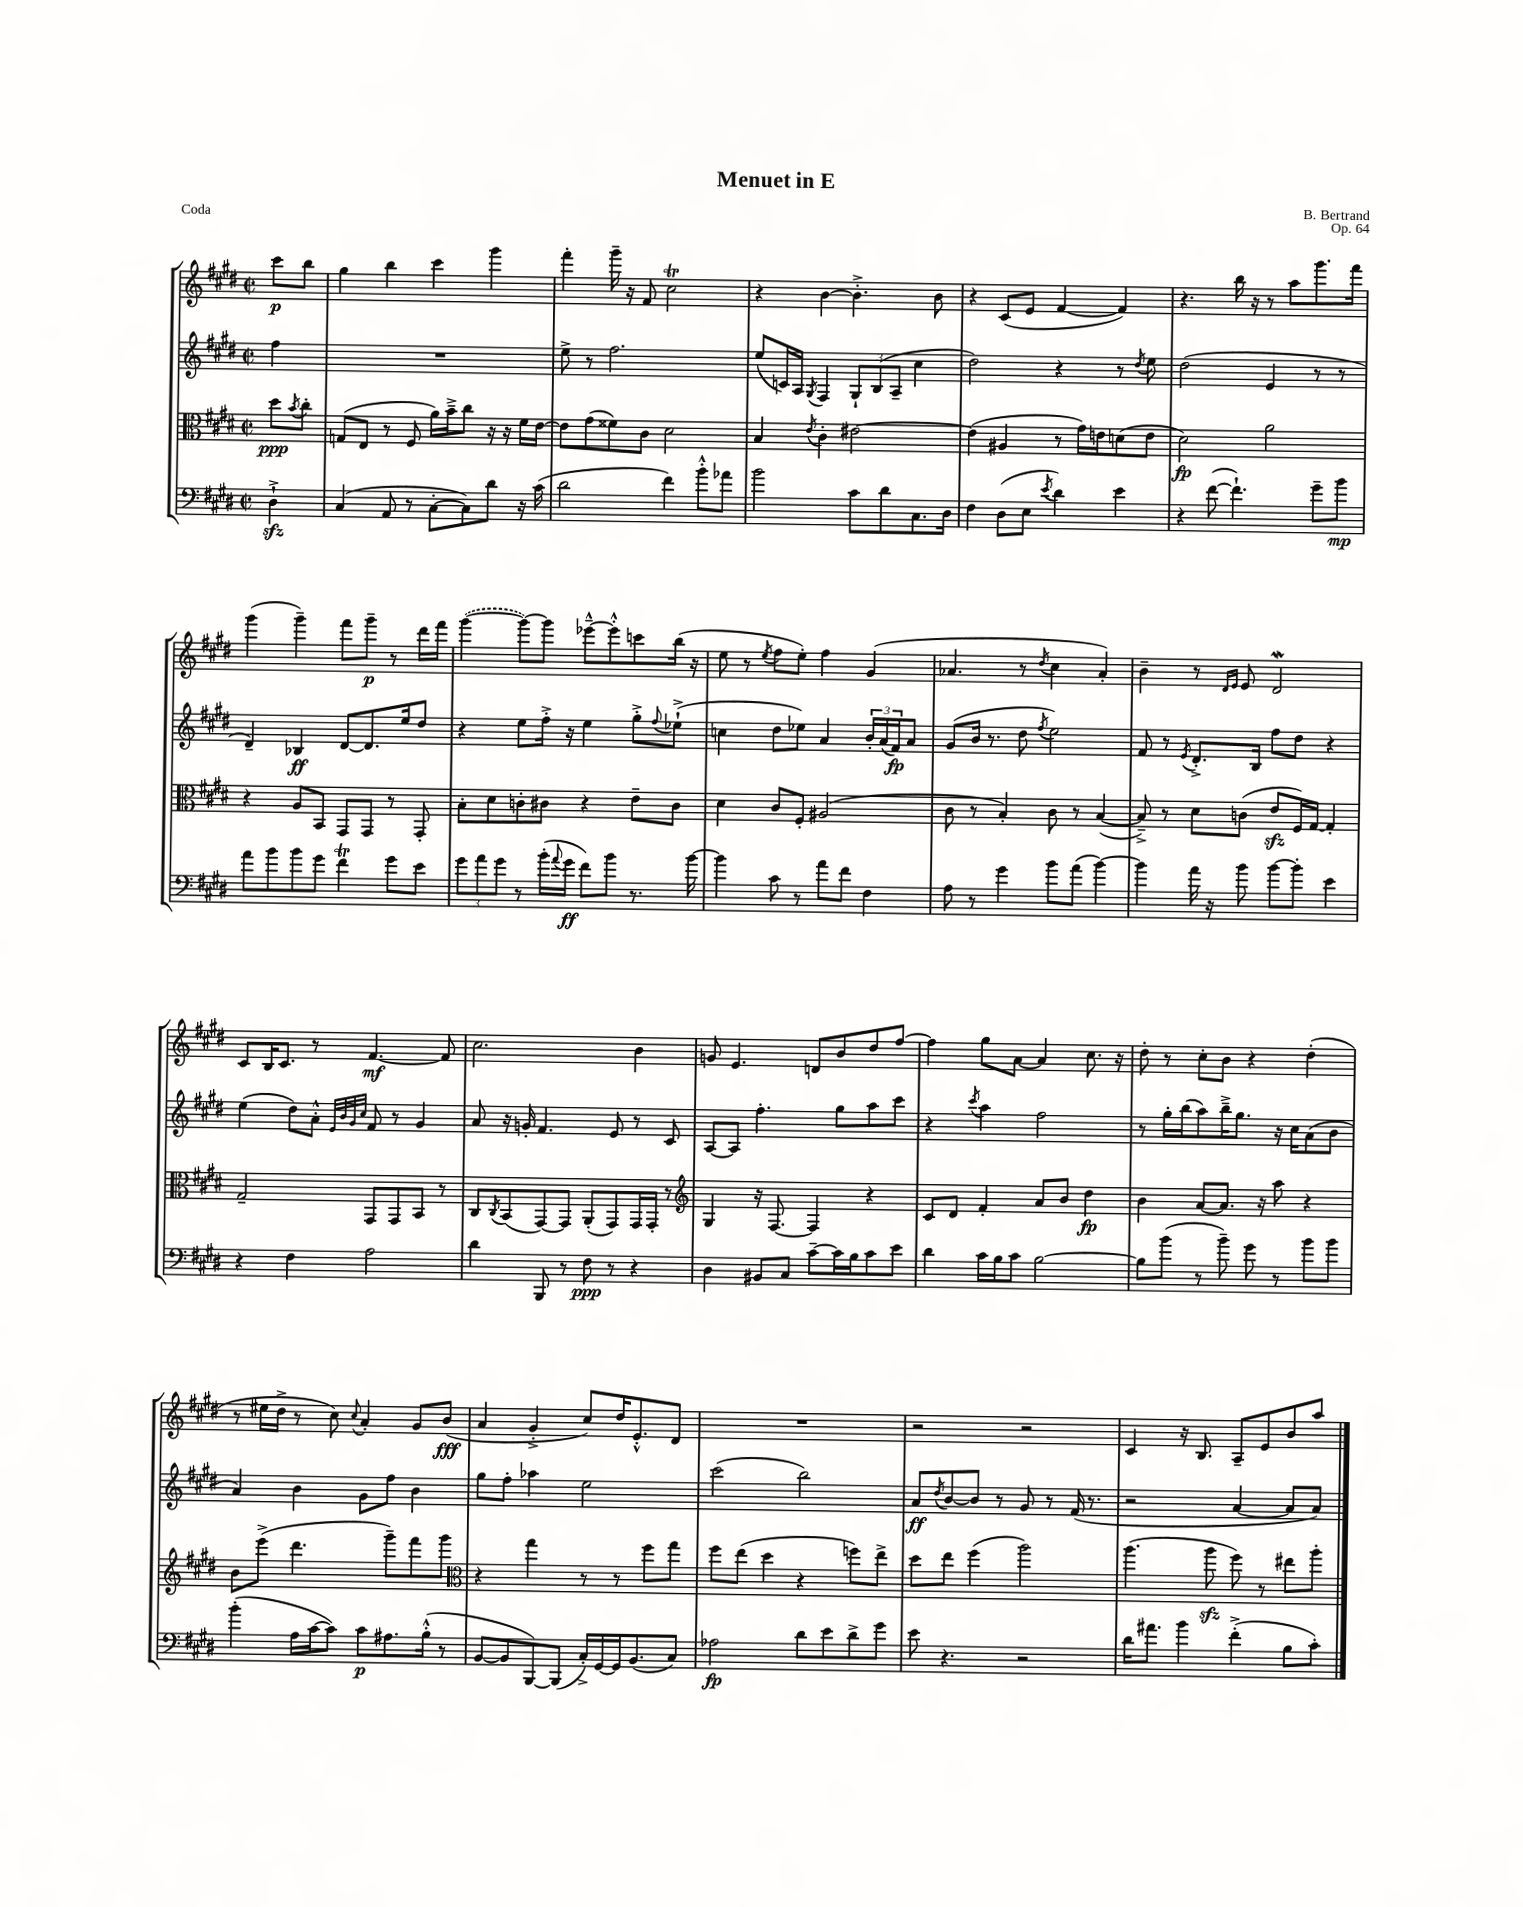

**kern	**dynam	**kern	**dynam	**kern	**dynam	**kern	**dynam
*part4	*part4	*part3	*part3	*part2	*part2	*part1	*part1
*staff4	*staff4	*staff3	*staff3	*staff2	*staff2	*staff1	*staff1
*clefF4	*	*clefC3	*	*clefG2	*	*clefG2	*
*k[f#c#g#d#]	*	*k[f#c#g#d#]	*	*k[f#c#g#d#]	*	*k[f#c#g#d#]	*
*M2/2	*	*M2/2	*	*M2/2	*	*M2/2	*
*met(c|)	*	*met(c|)	*	*met(c|)	*	*met(c|)	*
=	=	=	=	=	=	=	=
4D#zz`^\	.	8dd#\L	ppp	4ff#\	.	8ccc#\L	p
.	.	8qb/	.	.	.	.	.
.	.	8cc#'\J	.	.	.	8bb\J	.
=1	=1	=1	=1	=1	=1	=1	=1
(4C#/	.	(8Gn/L	.	1r	.	4gg#\	.
.	.	8E/J	.	.	.	.	.
8AA/	.	8r	.	.	.	4bb\	.
8r	.	8F#/	.	.	.	.	.
[8C#'\L	.	16a\LL)	.	.	.	4ccc#\	.
.	.	16b~^\J	.	.	.	.	.
8C#\])	.	8cc#\J	.	.	.	.	.
8d#\J	.	16r	.	.	.	4ggg#\	.
.	.	16r	.	.	.	.	.
16r	.	16f#\LL	.	.	.	.	.
(16c#\	.	[16e\JJ	.	.	.	.	.
=2	=2	=2	=2	=2	=2	=2	=2
2d#\	.	8e\L]	.	8ee^\	.	4fff#'\	.
.	.	(8g#\	.	8r	.	.	.
.	.	8f##X\)	.	2.ff#\	.	16ggg#~\	.
.	.	.	.	.	.	16r	.
.	.	8c#\J	.	.	.	8f#/	.
4f#\)	.	2d#\	.	.	.	2cc#T\	.
8b'^^\L	.	.	.	.	.	.	.
8a-X\J	.	.	.	.	.	.	.
=3	=3	=3	=3	=3	=3	=3	=3
2b\	.	4B/	.	(8ee/L	.	4r	.
.	.	.	.	16cn/L)	.	.	.
.	.	.	.	16A/JJ	.	.	.
.	.	8qe/	.	8qG#/	.	.	.
.	.	4c#'\	.	4F#/	.	[4b\	.
8c#\L	.	[2e#X\	.	12G#`/L	.	4.b'^\]	.
.	.	.	.	(12B/	.	.	.
8d#\	.	.	.	.	.	.	.
.	.	.	.	12A~/J	.	.	.
8.C#\	.	.	.	4cc#\	.	.	.
.	.	.	.	.	.	8b\	.
16D#\Jk	.	.	.	.	.	.	.
=4	=4	=4	=4	=4	=4	=4	=4
4F#\	.	(4e#\]	.	2dd#\)	.	4r	.
(8D#\L	.	4A#X/	.	.	.	(8c#/L	.
8E\J	.	.	.	.	.	8e/J	.
8qe/	.	.	.	.	.	.	.
4d#\)	.	8r	.	4r	.	[4f#/	.
.	.	16g#\LL)	.	.	.	.	.
.	.	16en\J	.	.	.	.	.
4e\	.	(8dn\	.	8r	.	4f#/])	.
.	.	.	.	8qdd#/	.	.	.
.	.	8e\J	.	8ee\	.	.	.
=5	=5	=5	=5	=5	=5	=5	=5
4r	.	2d#\)	fp	(2dd#\	.	4.r	.
([8f#\	.	.	.	.	.	.	.
4.f#`\])	.	.	.	.	.	16bb\	.
.	.	.	.	.	.	16r	.
.	.	2a\	.	4e/	.	8r	.
.	.	.	.	.	.	8aa\L	.
8g#~\L	.	.	.	8r	.	8.ggg#\	.
8b\J	mp	.	.	8r	.	.	.
.	.	.	.	.	.	16fff#\Jk	.
!!LO:LB:g=z
=6	=6	=6	=6	=6	=6	=6	=6
8a\L	.	4r	.	4d#~/)	.	(4ggg#\	.
8b\	.	.	.	.	.	.	.
8b\	.	8A/L	.	4B-X/	ff	4ggg#~\)	.
8g#\J	.	8BB/J	.	.	.	.	.
4f#T\	.	8GG#/L	.	[8d#/L	.	8fff#\L	.
.	.	8GG#/J	.	8.d#/]	.	8ggg#~\J	p
8g#\L	.	8r	.	.	.	8r	.
.	.	.	.	16ee/k	.	.	.
8e\J	.	8GG#'/	.	8dd#/J	.	16ddd#\LL	.
.	.	.	.	.	.	16fff#\JJ	.
=7	=7	=7	=7	=7	=7	=7	=7
12g#\L	.	8B'\L	.	4r	.	([4ggg#\	.
12a\	.	.	.	.	.	.	.
.	.	8d#\	.	.	.	.	.
12g#\J	.	.	.	.	.	.	.
8r	.	8cn'\	.	8ee\L	.	8ggg#\L_)	.
(16b'\LL	.	8c#X\J	.	16ff#'^\Jk	.	8ggg#\J]	.
8qqa/	.	.	.	.	.	.	.
16g#\JJ	ff	.	.	16r	.	.	.
8f#\L)	.	4r	.	4ee\	.	[8eee-X~^^\L	.
8b\J	.	.	.	.	.	8eee-'^^\]	.
8.r	.	8e~\L	.	8gg#'^\L	.	8cccn\	.
.	.	.	.	8qqff#/	.	.	.
.	.	8c#\J	.	(8ee-X`^\J	.	(16bb\Jk	.
[16b\	.	.	.	.	.	16r	.
=8	=8	=8	=8	=8	=8	=8	=8
4b\]	.	4d#\	.	4ccn\	.	8ee\	.
.	.	.	.	.	.	8r	.
.	.	.	.	.	.	8qee/	.
8c#\	.	8c#/L	.	8dd#\L	.	8ff#\L	.
8r	.	8F#'/J	.	8ee-X\J)	.	8ee'\J)	.
8a\L	.	(2A#X/	.	4a/	.	4ff#\	.
8f#\J	.	.	.	.	.	.	.
4F#\	.	.	.	24b'/LL	.	(4g#/	.
.	.	.	.	(24a/	.	.	.
.	.	.	.	24f#/J)	fp	.	.
.	.	.	.	8a/J	.	.	.
=9	=9	=9	=9	=9	=9	=9	=9
8A\	.	8c#\	.	(8g#/L	.	4.a-X/	.
8r	.	8r	.	16b/Jk	.	.	.
.	.	.	.	8.r	.	.	.
4g#\	.	4B'/)	.	.	.	.	.
.	.	.	.	8dd#\	.	8r	.
.	.	.	.	8qff#/	.	8qdd#/	.
8b\L	.	8c#\	.	2ee\)	.	4cc#\	.
(8a\J	.	8r	.	.	.	.	.
[4b\)	.	([4B/	.	.	.	4a-'/)	.
=10	=10	=10	=10	=10	=10	=10	=10
4b\]	.	8B~^/])	.	8f#/	.	4b~\	.
.	.	8r	.	8r	.	.	.
.	.	.	.	8qe/	.	.	.
16a\	.	8d#\L	.	8.d#'^/L	.	8r	.
16r	.	.	.	.	.	.	.
.	.	.	.	.	.	16qqd#/LL	.
.	.	.	.	.	.	16qqe/JJ	.
8b\	.	(8cn\J	.	.	.	8e/	.
.	.	.	.	16B/Jk	.	.	.
[8b\L	.	8ezz/L	.	8ff#\L	.	2d#W/	.
8b'\J]	.	16F#/L)	.	8dd#\J	.	.	.
.	.	[16G#/JJ	.	.	.	.	.
4e\	.	4G#'/]	.	4r	.	.	.
!!LO:LB:g=z
=11	=11	=11	=11	=11	=11	=11	=11
4r	.	2G#~/	.	(4ee\	.	8c#/L	.
.	.	.	.	.	.	16B/K	.
.	.	.	.	.	.	8.c#/J	.
4F#\	.	.	.	8dd#\L)	.	.	.
.	.	.	.	8a'^^\J	.	8r	.
.	.	.	.	32qqe/LLL	.	.	.
.	.	.	.	32qqb/	.	.	.
.	.	.	.	32qqg#/	.	.	.
.	.	.	.	32qqcc#/JJJ	.	.	.
2A\	.	8GG#/L	.	8f#/	.	[4.f#/	mf
.	.	8GG#/	.	8r	.	.	.
.	.	8BB/J	.	4g#/	.	.	.
.	.	8r	.	.	.	8f#/]	.
=12	=12	=12	=12	=12	=12	=12	=12
4d#\	.	8C#/L	.	8a/	.	2.cc#\	.
.	.	8qC#/	.	.	.	.	.
.	.	(8BB/	.	16r	.	.	.
.	.	.	.	16gn'/	.	.	.
8BBB/	.	[8GG#/)	.	4.f#/	.	.	.
8r	.	8GG#/J]	.	.	.	.	.
8F#\	ppp	(8AA'/L	.	.	.	.	.
8r	.	8GG#/)	.	8e/	.	.	.
4r	.	16GG#/L	.	8r	.	4b\	.
.	.	16GG#'/JJ	.	.	.	.	.
.	.	8r	.	8c#/	.	.	.
=13	=13	=13	=13	=13	=13	=13	=13
*	*	*clefG2	*	*	*	*	*
4D#\	.	4G#/	.	[8A/L	.	8gn/	.
.	.	.	.	8A/J]	.	4.e/	.
8BB#X/L	.	16r	.	4.ff#'\	.	.	.
.	.	[8.F#/	.	.	.	.	.
8C#/J	.	.	.	.	.	.	.
[8c#~\L	.	4F#/]	.	.	.	8dn/L	.
16c#\L]	.	.	.	8gg#\L	.	8b/	.
16B\J	.	.	.	.	.	.	.
8c#\	.	4r	.	8aa\	.	8dd#/	.
8e\J	.	.	.	8ccc#\J	.	[8ff#/J	.
=14	=14	=14	=14	=14	=14	=14	=14
4d#\	.	8c#/L	.	4r	.	4ff#\]	.
.	.	8d#/J	.	.	.	.	.
.	.	.	.	8qccc#/	.	.	.
16c#\LL	.	4f#'/	.	4aa\	.	8gg#\L	.
16B\J	.	.	.	.	.	.	.
8c#\J	.	.	.	.	.	[8a\J	.
[2B\	.	8a/L	.	2ff#\	.	4a/]	.
.	.	8b/J	.	.	.	.	.
.	.	4dd#\	fp	.	.	8.cc#\	.
.	.	.	.	.	.	16r	.
=15	=15	=15	=15	=15	=15	=15	=15
8B\L]	.	4b\	.	8r	.	8dd#'\	.
(8b\J	.	.	.	16gg#'\LL	.	8r	.
.	.	.	.	(16bb\J	.	.	.
8r	.	[8a/L	.	8aa\)	.	8cc#'\L	.
8b~\)	.	8.a/J]	.	16bb~^\K	.	8b\J	.
.	.	.	.	8.gg#\J	.	.	.
8g#\	.	.	.	.	.	4r	.
.	.	16r	.	.	.	.	.
8r	.	8aa\	.	16r	.	.	.
.	.	.	.	16cc#\KL	.	.	.
8b\L	.	4r	.	(8a\	.	(4dd#'\	.
8b\J	.	.	.	8b\J	.	.	.
!!LO:LB:g=z
=16	=16	=16	=16	=16	=16	=16	=16
(4b'\	.	8b\L	.	4a/)	.	8r	.
.	.	(8eee^\J	.	.	.	16ee#X\LL	.
.	.	.	.	.	.	16dd#^\JJ	.
16A\LL	.	4.ddd#\	.	4b\	.	8r	.
[16c#\J	.	.	.	.	.	.	.
8c#\J])	.	.	.	.	.	8cc#\)	.
.	.	.	.	.	.	8qqcc#/	.
8c#\L	p	.	.	8g#\L	.	4a'/	.
8.A#X\	.	8ggg#~\L)	.	8ff#\J	.	.	.
.	.	8fff#\	.	4b\	.	8g#/L	.
(16B'^^\Jk	.	.	.	.	.	.	.
8r	.	8ggg#\J	.	.	.	(8b/J	fff
=17	=17	=17	=17	=17	=17	=17	=17
*	*	*clefC3	*	*	*	*	*
[8BB/L	.	4r	.	8gg#\L	.	4a/	.
8BB/]	.	.	.	8ff#'\J	.	.	.
[8BBB/)	.	4gg#\	.	4aa-X\	.	4g#'^/	.
(8BBB/J]	.	.	.	.	.	.	.
16C#'^/LL)	.	8r	.	2ee\	.	8cc#/L)	.
[16GG#/	.	.	.	.	.	.	.
16GG#/J]	.	8r	.	.	.	16dd#/K	.
(8.BB/	.	.	.	.	.	8.e'^^/	.
.	.	8ff#\L	.	.	.	.	.
8C#/J)	.	8gg#\J	.	.	.	8d#/J	.
=18	=18	=18	=18	=18	=18	=18	=18
2A-X\	fp	8ff#\L	.	(2ccc#\	.	1r	.
.	.	(8ee\J	.	.	.	.	.
.	.	4dd#\	.	.	.	.	.
8d#\L	.	4r	.	2bb\)	.	.	.
8e\	.	.	.	.	.	.	.
8d#^\	.	8ffn\L)	.	.	.	.	.
8g#\J	.	8ee^\J	.	.	.	.	.
=19	=19	=19	=19	=19	=19	=19	=19
8e\	.	8dd#\L	.	8a/L	ff	2r	.
.	.	.	.	8qdd#/	.	.	.
4.r	.	8ee\J	.	[8b/	.	.	.
.	.	(4ff#\	.	8b/J]	.	.	.
.	.	.	.	8r	.	.	.
2r	.	2aa\)	.	8g#/	.	2r	.
.	.	.	.	8r	.	.	.
.	.	.	.	(16f#/	.	.	.
.	.	.	.	8.r	.	.	.
=20	=20	=20	=20	=20	=20	=20	=20
16d#\KL	.	(4.aa\	.	2r	.	4c#/	.
8.a#X\J	.	.	.	.	.	.	.
4b\	.	.	.	.	.	16r	.
.	.	.	.	.	.	8.B/	.
.	.	8aazz\	.	.	.	.	.
(4f#'^\	.	8ff#\)	.	[4a/	.	8A~/L	.
.	.	8r	.	.	.	8e/	.
8B\L	.	8ee#X\L	.	8a/L]	.	8b/	.
8c#'\J)	.	8aa'\J	.	8a/J)	.	8aa/J	.
==	==	==	==	==	==	==	==
*-	*-	*-	*-	*-	*-	*-	*-
